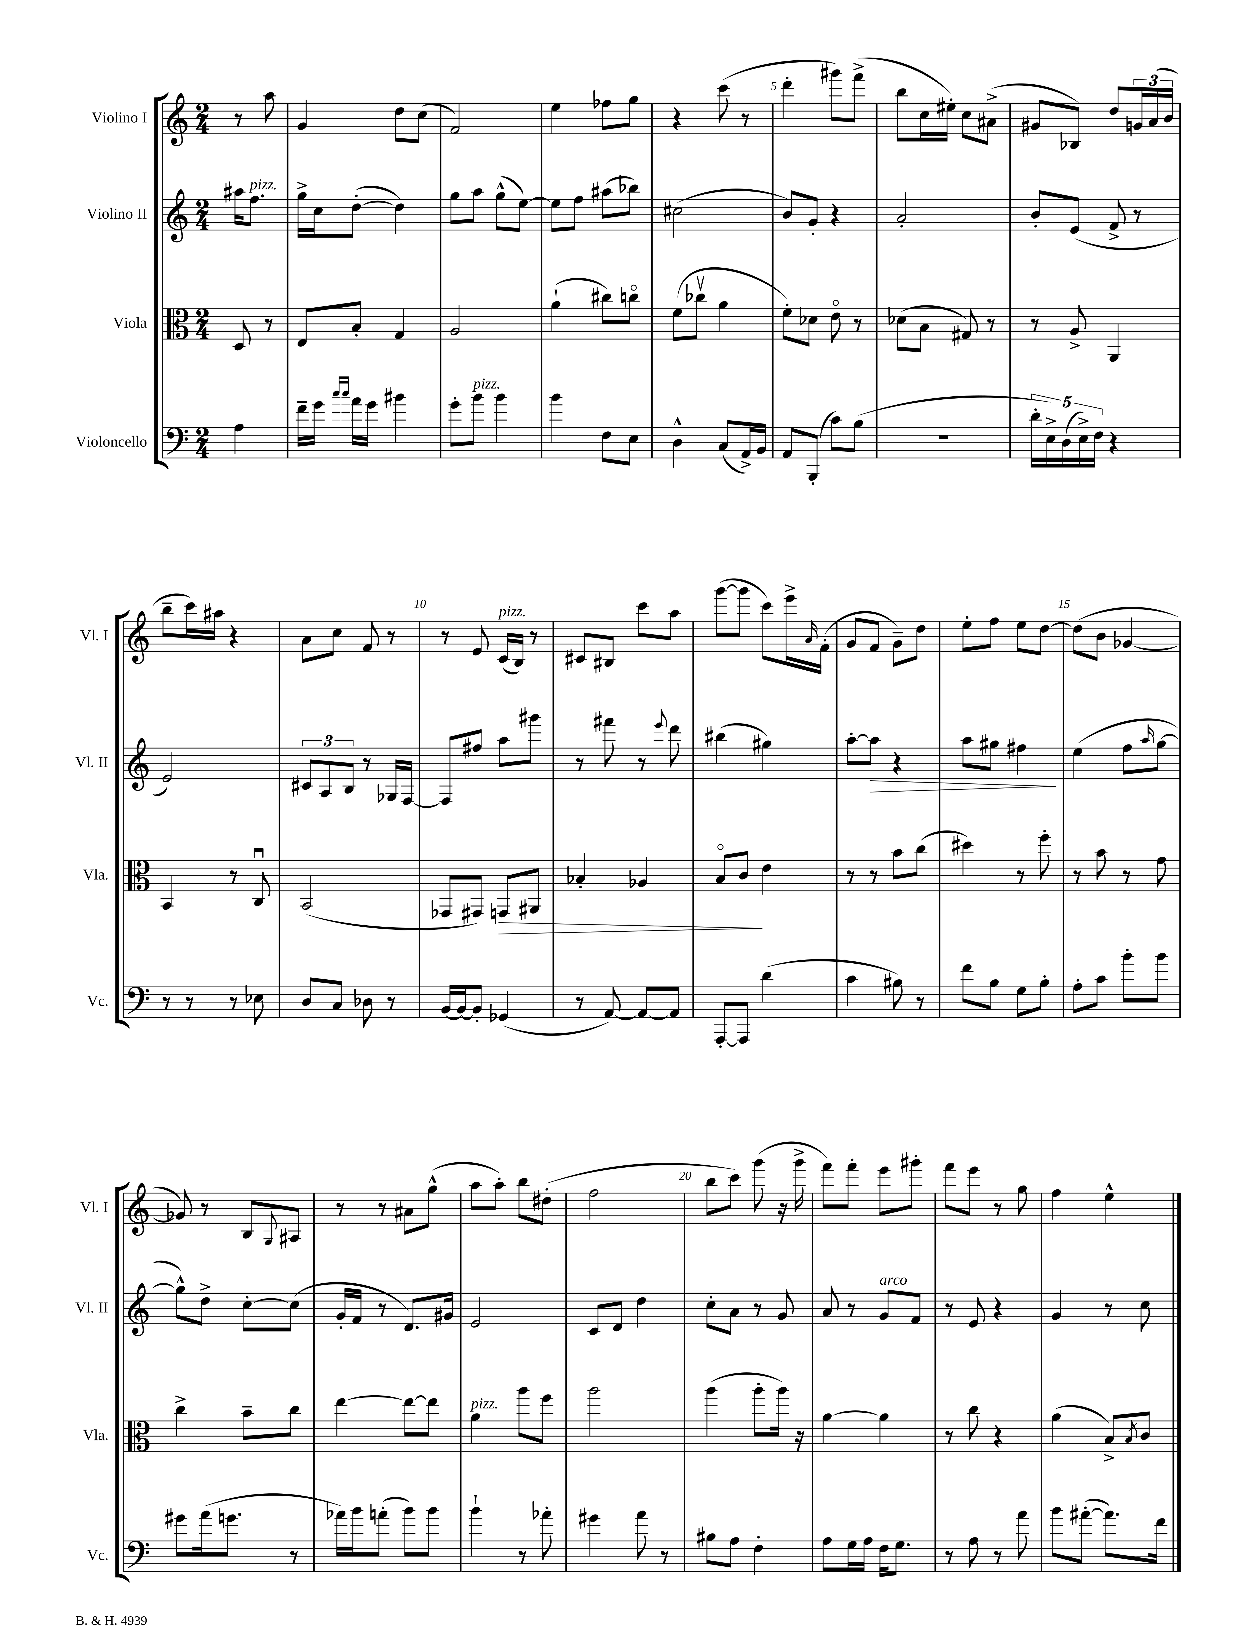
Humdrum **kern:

**kern	**kern	**kern	**kern
*staff4	*staff3	*staff2	*staff1
*clefF4	*clefC3	*clefG2	*clefG2
*k[]	*k[]	*k[]	*k[]
*M2/4	*M2/4	*M2/4	*M2/4
4A	8D	16aa#	8r
.	.	8.ff	.
.	8r	.	8aa
=	=	=	=
16f~	8E	16gg^	4g
16g	.	16cc	.
16qqcc	.	.	.
16qqcc	.	.	.
16a	8B'	([8dd'	.
16g	.	.	.
4b#	4G	4dd])	8dd
.	.	.	(8cc
=	=	=	=
8g'	2A	8gg	2f)
8b	.	8aa	.
4b	.	(8gg^^	.
.	.	[8ee)	.
=	=	=	=
4b	(4a`	8ee]	4ee
.	.	8ff	.
8F	8cc#)	(8aa#	8ff-
8E	8cco	8bb-)	8gg
=	=	=	=
4D^^	(8f	(2cc#	4r
.	8cc-v	.	.
(8C	4a	.	(8ccc
16AA^)	.	.	8r
16BB	.	.	.
=	=	=	=
8AA	8f')	8b)	4ddd'
(8BBB'	8d-	8g'	.
8c)	8eo	4r	8ggg#)
(8B	8r	.	(8fff^
=	=	=	=
2r	(8d-	2a'	8bb
.	8B	.	16cc
.	.	.	16ee#')
.	8G#)	.	8cc
.	8r	.	(8a#^
=	=	=	=
20d'	8r	8b'	8g#
20E^)	.	.	.
(20D	.	.	.
.	8A^	(8e	8B-)
20E^)	.	.	.
20F	.	.	.
4r	4AA	8f^	8dd
.	.	8r	24g
.	.	.	(24a
.	.	.	24b
=	=	=	=
8r	4BB	2e)	8bb~
8r	.	.	16ccc)
.	.	.	16aa#
8r	8r	.	4r
8E-	8Cu	.	.
=	=	=	=
8D	(2BB	12c#	8a
.	.	12A	.
8C	.	.	8cc
.	.	12B	.
8D-	.	8r	8f
8r	.	16G-	8r
.	.	[16F	.
=	=	=	=
[16BB	8GG-	8F]	8r
16BB_	.	.	.
8BB']	8GG#)	8ff#	8e
(4GG-	8GG	8aa	(16c
.	.	.	16B)
.	8AA#	8ggg#	8r
=	=	=	=
8r	4B-'	8r	8c#
[8AA)	.	8fff#	8B#
8AA_	4A-	8r	8ccc
.	.	8qqeee	.
8AA]	.	8ddd	8aa
=	=	=	=
[8AAA'	8Bo	(4bb#	([8ggg
8AAA]	8c	.	8ggg]
(4d	4e	4gg#)	8ccc)
.	.	.	16eee^
.	.	.	16qqa
.	.	.	(16f'
=	=	=	=
4c	8r	[8aa'	8g
.	8r	8aa]	8f
8B#)	8b	4r	8g~)
8r	(8cc	.	8dd
=	=	=	=
8f	4dd#)	8aa	8ee'
8B	.	8gg#	8ff
8G	8r	4ff#	8ee
8B'	8ff'	.	[8dd
=	=	=	=
8A'	8r	(4ee	(8dd]
8c	8b	.	8b
8b'	8r	8ff	[4g-
.	.	16qqaa	.
8b	8g	[8gg	.
=	=	=	=
8g#	4cc^	8gg^^])	8g-])
(16a	.	8dd^	8r
8.g	.	.	.
.	8b~	[8cc'	8B
.	.	.	8qqG
8r	8cc	(8cc]	8A#
=	=	=	=
16a-)	[4ee	16g'	8r
16b	.	16f	.
(8a'	.	8r	8r
8b)	8ee_	8.d)	8a#
8b	8ee]	.	(8gg^^
.	.	16g#	.
=	=	=	=
4b`	4a	2e	8aa
.	.	.	8aa')
8r	8aa	.	8bb
8a-'	8ff	.	(8dd#'
=	=	=	=
4g#	2aa	8c	2ff
.	.	8d	.
8a	.	4dd	.
8r	.	.	.
=	=	=	=
8B#	(4aa	8cc'	8bb
8A	.	8a	8ccc)
4F'	8aa'	8r	(8ggg
.	16aa)	8g	16r
.	16r	.	16ggg^
=	=	=	=
8A	[4a	8a	8fff)
16G	.	8r	8fff'
16A	.	.	.
16F	4a]	8g	8eee
8.G	.	.	.
.	.	8f	8ggg#'
=	=	=	=
8r	8r	8r	8fff
8A	8cc	8e	8eee
8r	4r	4r	8r
8a	.	.	8gg
=	=	=	=
8b	(4a	4g	4ff
([8a#'	.	.	.
8.a#])	8B^)	8r	4ee^^
.	8qB	.	.
.	8c	8cc	.
16f	.	.	.
==	==	==	==
*-	*-	*-	*-
